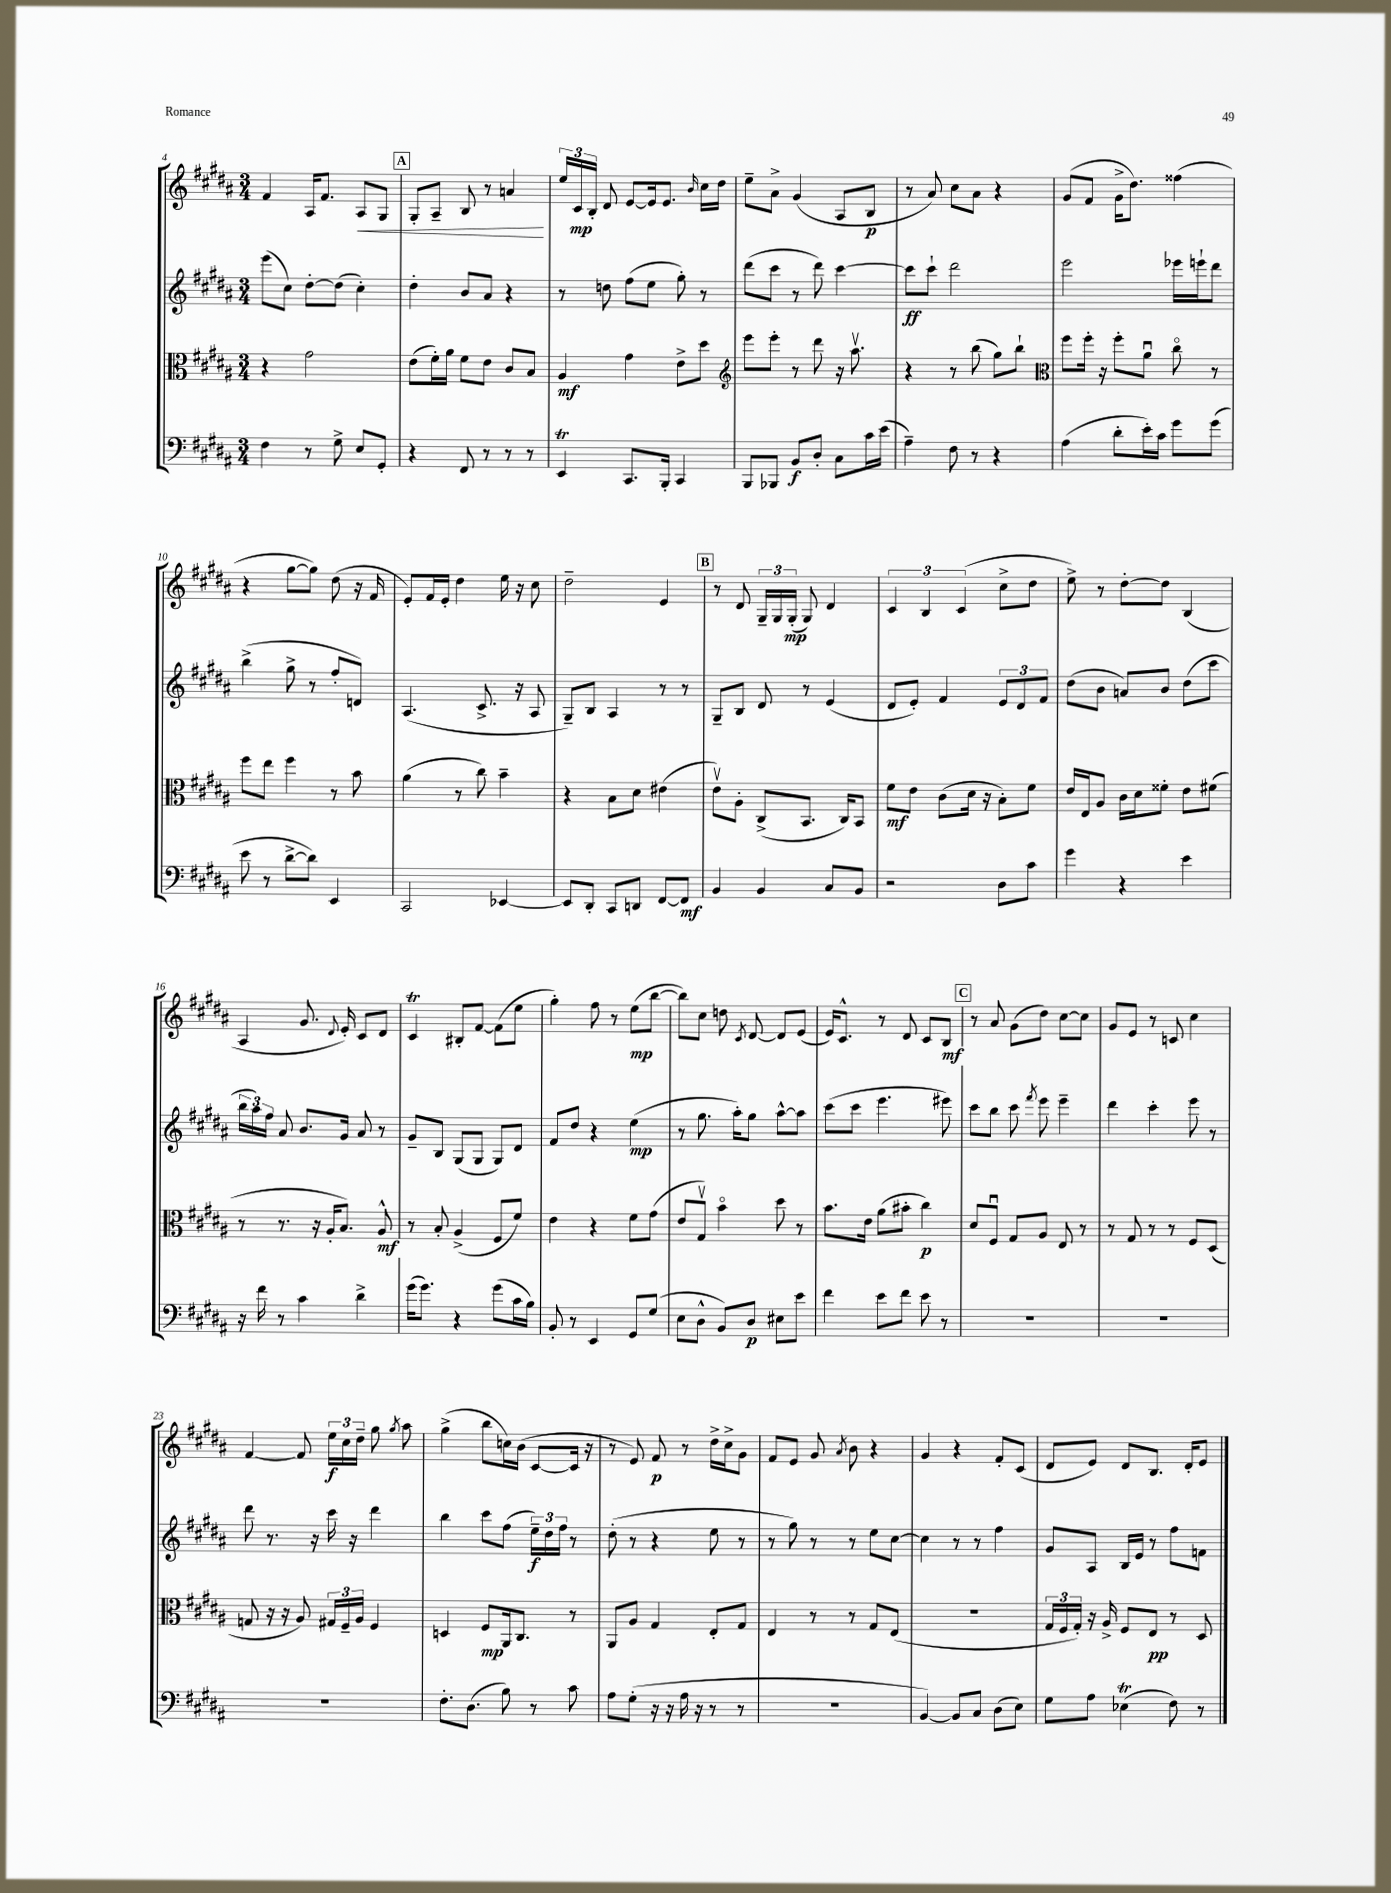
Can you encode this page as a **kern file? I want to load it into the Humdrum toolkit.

**kern	**kern	**kern	**kern
*staff4	*staff3	*staff2	*staff1
*clefF4	*clefC3	*clefG2	*clefG2
*k[f#c#g#d#a#]	*k[f#c#g#d#a#]	*k[f#c#g#d#a#]	*k[f#c#g#d#a#]
*M3/4	*M3/4	*M3/4	*M3/4
4F#	4r	(8eee	4f#
.	.	8cc#)	.
8r	2g#	[8dd#'	16A#
.	.	.	8.f#
8G#^	.	(8dd#]	.
8E	.	4cc#')	8A#
8GG#'	.	.	8G#
=	=	=	=
4r	(8e	4dd#'	8G#'
.	16f#')	.	8A#~
.	16a#	.	.
8FF#	8f#	8b	8B
8r	8e	8a#	8r
8r	8c#	4r	4a
8r	8B	.	.
=	=	=	=
4EE	4A#	8r	24ee
.	.	.	24c#
.	.	.	24B'
.	.	8dd	8d#
8.CC#	4g#	(8ff#	[8e
.	.	8ee	16e]
16BBB'	.	.	8.e
4CC#	8e^	8gg#')	.
.	.	.	16qqb
.	8dd#	8r	16cc#
.	.	.	16dd#
=	=	=	=
*	*clefG2	*	*
8BBB	8eee	(8ddd#	8ee~
8BBB-	8eee'	8ccc#	8a#^
8BB	8r	8r	(4g#
8D#'	8ddd#	8ddd#)	.
8C#	16r	[4ccc#	8A#
.	8.aa#v	.	.
16c#	.	.	8B
(16e	.	.	.
=	=	=	=
4A#~)	4r	8ccc#]	8r
.	.	8ccc#`	8a#)
8F#	8r	2ddd#	8cc#
8r	(8bb	.	8a#
4r	8gg#)	.	4r
.	8bb`	.	.
=	=	=	=
*	*clefC3	*	*
(4A#	8ff#	2eee	(8g#
.	16ff#'	.	8f#
.	16r	.	.
8d#'	8ff#'	.	16g#^
.	.	.	8.dd#)
16e')	8a#u	.	.
16c#	.	.	.
8g#	8cc#o	16eee-	(4ff##
.	.	16eee`	.
(8g#	8r	8ddd#	.
=	=	=	=
8e	8ff#	(4bb^	4r
8r	8ee	.	.
[8d#^	4ff#	8gg#^	[8gg#
8d#])	.	8r	8gg#])
4EE	8r	8ff#'	(8dd#
.	8b	8d)	16r
.	.	.	16f#
=	=	=	=
2CC#	(4a#	(4.A#	8e')
.	.	.	16f#
.	.	.	16e'
.	8r	.	4dd#
.	8cc#)	8.c#^	.
[4EE-	4b~	.	16ee
.	.	16r	16r
.	.	8A#	8cc#
=	=	=	=
8EE-]	4r	8G#~)	2dd#~
8DD#'	.	8B	.
8CC#	8B	4A#	.
8DD	8d#	.	.
[8FF#	(4e#	8r	4e
8FF#]	.	8r	.
=	=	=	=
4BB	8ev)	8G#~	8r
.	8A#'	8B	8d#
4BB	(8C#^	8d#	24G#~
.	.	.	24G#
.	.	.	(24G#'
.	8.BB	8r	8G#)
8C#	.	(4e	4d#
.	16C#)	.	.
8BB	8BB	.	.
=	=	=	=
2r	8f#	8d#	6c#
.	8e	8e')	.
.	.	.	6B
.	(8c#	4f#	.
.	.	.	(6c#
.	16d#	.	.
.	16r	.	.
8D#	8B')	12e	8cc#^
.	.	12d#	.
8c#	8f#	.	8dd#
.	.	12f#	.
=	=	=	=
4g#	16e	(8dd#	8ee^)
.	16E	.	.
.	8A#	8b	8r
4r	16c#	8a)	[8dd#'
.	16d#	.	.
.	8f##'	8b	8dd#]
4e	8e	(8dd#	(4B
.	(8f#	8ccc#	.
=	=	=	=
16r	8r	24bb	4A#
.	.	24aa#)	.
16f#	.	.	.
.	.	24ff#	.
8r	8.r	8a#	.
4c#	.	8.b	8.g#
.	16r	.	.
.	16A#'	.	.
.	.	.	8qqd#
.	8.B)	16g#	16e')
4d#^	.	8a#	8c#
.	8A#^^	8r	8d#
=	=	=	=
(16g#	8r	8g#~	4c#
8.g#)	.	.	.
.	8B'	8B	.
4r	(4A#^	(8G#	8B#'
.	.	8G#	[8f#
(8g#	8F#	8G#)	(8f#]
16c#	8f#)	8d#	8ee
16B)	.	.	.
=	=	=	=
8BB'	4e	8f#	4gg#')
8r	.	8dd#	.
4EE	4r	4r	8ff#
.	.	.	8r
8GG#	8f#	(4ee	(8ee
(8G#	(8g#	.	[8bb
=	=	=	=
8E	8e	8r	8bb])
8D#^^	8G#v)	8.gg#	8cc#
8BB)	4bo	.	8dd
.	.	16aa#')	.
.	.	.	8qc#
8D#	.	8gg#	[8d#
8E#	8dd#	[8aa#^^	8d#]
8e	8r	8aa#]	(8e
=	=	=	=
4f#	8.b	(8ccc#	16e)
.	.	.	8.c#^^
.	.	8ccc#	.
.	16e	.	.
8e	(8a#	4.eee	8r
8f#	8b#'	.	8d#
8e	4cc#)	.	8c#
8r	.	8eee#)	8B
=	=	=	=
2.r	8d#	8ccc#	8r
.	8F#u	8bb	8a#
.	8G#	8ccc#	(8g#
.	.	8qfff#	.
.	8A#	8eee	8dd#)
.	8E	4eee~	[8cc#
.	8r	.	8cc#]
=	=	=	=
2.r	8r	4ddd#	8g#
.	8G#	.	8e
.	8r	4ccc#'	8r
.	8r	.	8c
.	8F#	8eee	4cc#
.	(8D#	8r	.
=	=	=	=
2.r	8G	8ddd#	[4f#
.	16r	8.r	.
.	16r	.	.
.	8A#)	.	8f#]
.	.	16r	.
.	24G#	16ccc#	24ee
.	24F#~	.	24cc#
.	.	16r	.
.	24A#	.	24dd#~
.	4F#	4ddd#	8gg#
.	.	.	8qgg#
.	.	.	8aa#
=	=	=	=
8.F#'	4D	4bb	(4gg#^
(8.D#	.	.	.
.	8F#	8ccc#	8bb
8B)	16AA#	(8ff#	16cc)
.	8.C#	.	(16b
8r	.	24ee~)	[8c#
.	.	24dd#	.
.	.	24ff#	.
8c#	8r	8r	16c#]
.	.	.	16r
=	=	=	=
8A#	8AA#	(8dd#'	8r
(8G#'	8A#	8r	8e)
16r	4G#	4r	8f#
16r	.	.	.
16A#	.	.	8r
16r	.	.	.
8r	8E'	8ee	16dd#^
.	.	.	16cc#^
8r	8G#	8r	8g#
=	=	=	=
2.r	4E	8r	8f#
.	.	8gg#)	8e
.	8r	8r	8g#
.	.	.	8qa#
.	8r	8r	8b
.	8G#	8ee	4r
.	(8E	[8cc#	.
=	=	=	=
[4BB)	2.r	4cc#]	4g#
8BB]	.	8r	4r
8C#	.	8r	.
(8D#	.	4ff#	8f#'
8E)	.	.	(8c#
=	=	=	=
8G#	24G#	8g#	8d#
.	24F#	.	.
.	24G#')	.	.
8A#	16r	8A#	8e)
.	16A#^	.	.
(4E-	8F#	16B	8d#
.	.	16e	.
.	8E	8r	8.B
8F#)	8r	8ff#	.
.	.	.	16d#'
8r	8D#	8f	8e
==	==	==	==
*-	*-	*-	*-
